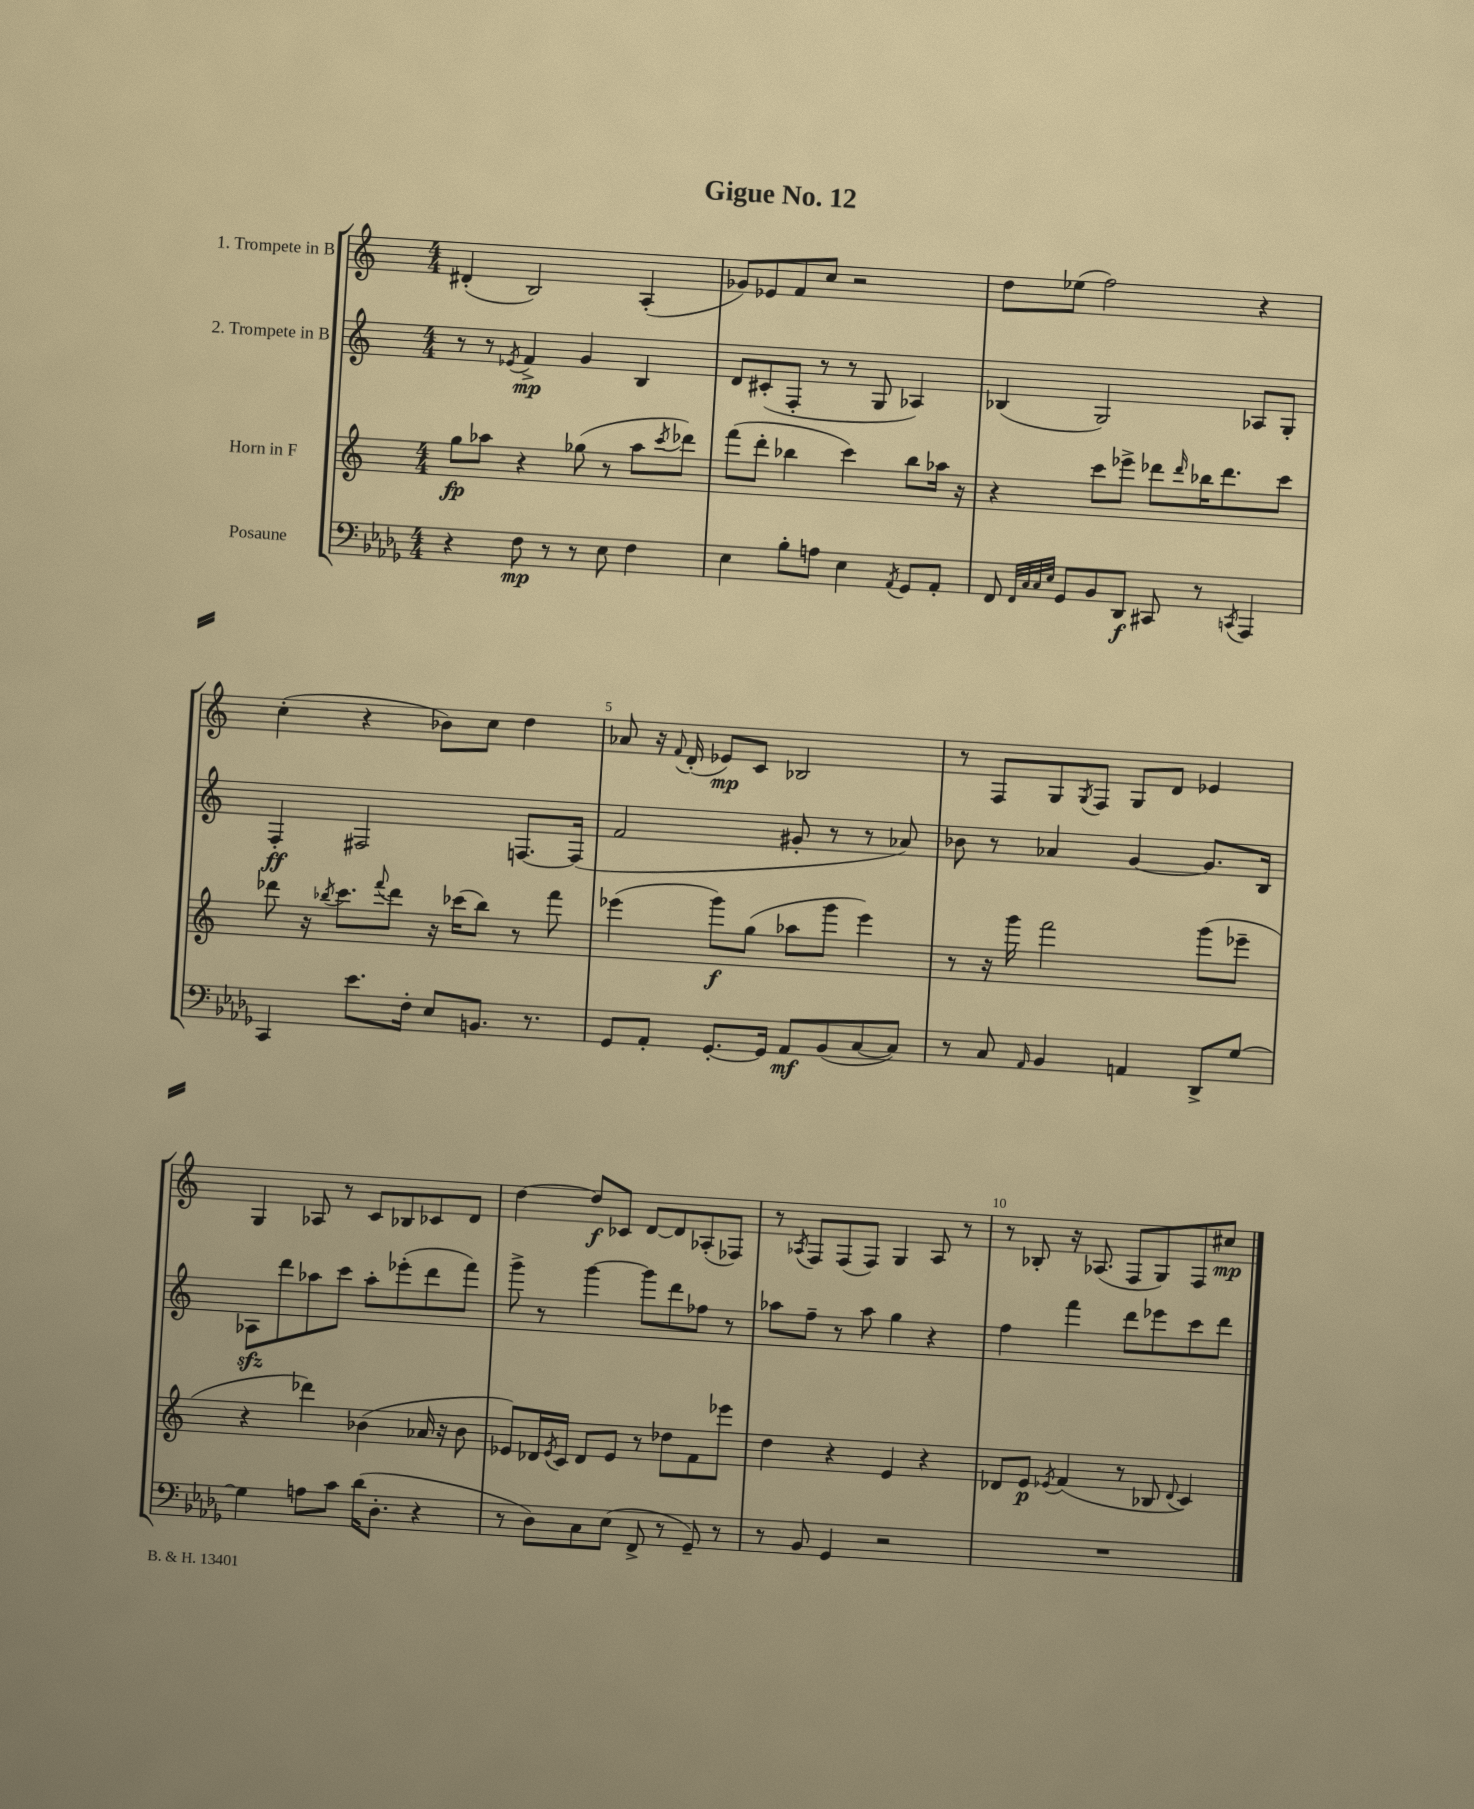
\header { title = "Gigue No. 12" }
<<
\new StaffGroup <<
\new Staff = "s0" \with { instrumentName = "1. Trompete in B" } {
    \clef treble \key c \major \numericTimeSignature \time 4/4
    dis'4-.( b2) a4-.( |
    ges'8) ees'8 f'8 c''8 r2 |
    d''8 ees''8( f''2) r4 |
    c''4-.( r4 bes'8) c''8 d''4 |
    aes'8 r16 \appoggiatura { f'8 } d'16-.( ees'8\mp) c'8 bes2 |
    r8 f8 g8 \acciaccatura { g8 } f8 g8 d'8 ees'4 |
    g4 aes8 r8 c'8 bes8 ces'8 d'8 |
    d''4~ d''8\f ces'8 d'8~ d'8 aes8-.( fes8) |
    r8 \acciaccatura { aes8 } f8 f8( f8) g4 aes8 r8 |
    r8 bes8-. r16 aes8.( f8 g8) f8 cis''8\mp \bar "|." |
}
\new Staff = "s1" \with { instrumentName = "2. Trompete in B" } {
    \clef treble \key c \major \numericTimeSignature \time 4/4
    r8 r8 \acciaccatura { ees'8 } f'4->\mp g'4 b4 |
    d'8 cis'8-.( f8-. r8 r8 g8 aes4) |
    bes4( g2) aes8 g8-. |
    f4-.\ff fis2 f8.~ f16( |
    f'2 gis'8-. r8 r8 aes'8) |
    bes'8 r8 aes'4 g'4~ g'8. b16 |
    aes8\sfz d'''8 aes''8 c'''8 aes''8-. ees'''8-.( d'''8 f'''8) |
    g'''8-> r8 g'''4~ g'''8 d'''8 fes''8 r8 |
    aes''8 f''8-- r8 aes''8 g''4 r4 |
    f''4 f'''4 d'''8 ees'''8 c'''8 d'''8 \bar "|." |
}
\new Staff = "s2" \with { instrumentName = "Horn in F" } {
    \clef treble \key c \major \numericTimeSignature \time 4/4
    g''8\fp aes''8 r4 ges''8( r8 aes''8 \acciaccatura { c'''8 } des'''8) |
    f'''8( d'''8-. bes''4 c'''4) bes''8 aes''16 r16 |
    r4 c'''8 ees'''8-> des'''8 \grace { des'''16 } bes''16 des'''8. c'''8 |
    des'''8 r16 \acciaccatura { bes''8 } c'''8. \appoggiatura { f'''8 } des'''8 r16 ces'''16( bes''8) r8 f'''8 |
    ees'''4( g'''8\f) g''8( aes''8 g'''8 ees'''4) |
    r8 r16 g'''16 f'''2 g'''8( ees'''8-- |
    r4 des'''4) bes'4( aes'16 r16 bes'8 |
    ees'8) des'16 \acciaccatura { ees'8 } c'16 des'8 ees'8 r8 des''8 f'8 ees'''8 |
    d''4 r4 e'4 r4 |
    des'8 e'8\p \acciaccatura { ees'8 } f'4( r8 bes8 \appoggiatura { des'8 } c'4) \bar "|." |
}
\new Staff = "s3" \with { instrumentName = "Posaune" } {
    \clef bass \key des \major \numericTimeSignature \time 4/4
    r4 f8\mp r8 r8 ees8 f4 |
    ees4 bes8-. a8 ees4 \acciaccatura { aes,8 } ges,8 aes,8-. |
    f,8 \grace { f,32 c32 c32 ees32 } ges,8 bes,8 des,8\f cis,8 r8 \acciaccatura { c,8 } aes,,4 |
    c,4 ees'8. f16-. ees8 b,8. r8. |
    ges,8 aes,8-. ges,8.~-. ges,16 aes,8\mf bes,8( c8~ c8) |
    r8 c8 \grace { aes,16 } bes,4 a,4 des,8-> ges8~ |
    ges4 a8 c'8 des'16( des8.-. r4 |
    r8 des8) c8 ees8( f,8-> r8 ges,8--) r8 |
    r8 bes,8 ges,4 r2 |
    R1 \bar "|." |
}
>>
>>
\layout { \context { \Score \override BarNumber.break-visibility = ##(#f #t #t) barNumberVisibility = #(every-nth-bar-number-visible 5) } }
